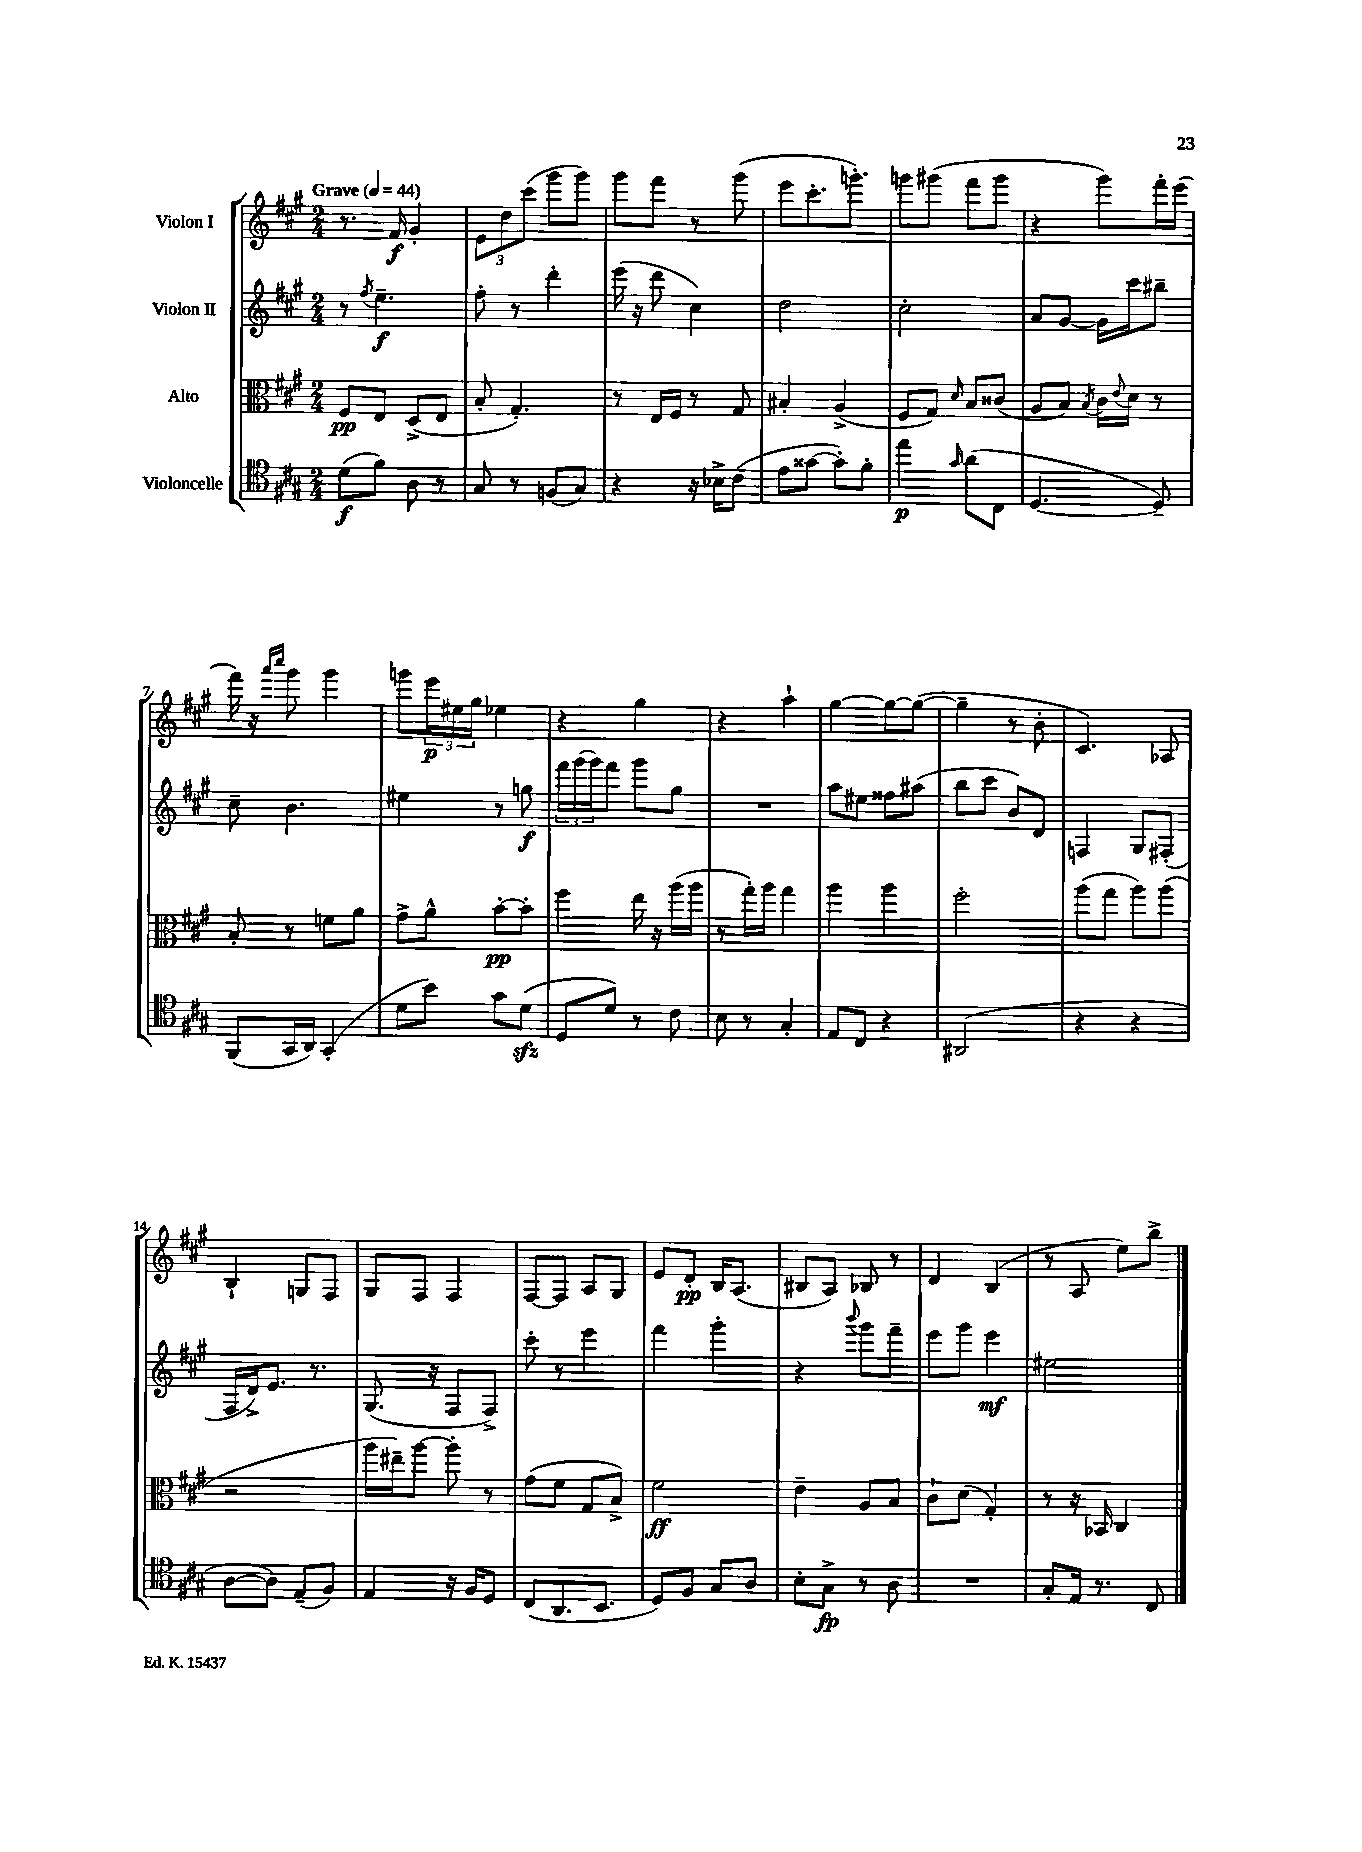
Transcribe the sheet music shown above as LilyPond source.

<<
\new StaffGroup <<
\new Staff = "s0" \with { instrumentName = "Violon I" } {
    \clef treble \key a \major \numericTimeSignature \time 2/4 \tempo "Grave" 4 = 44
    r8. fis'16\f gis'4-. |
    \tuplet 3/2 { e'8 d''8 cis'''8( } gis'''8 gis'''8) |
    gis'''8 fis'''8 r8 gis'''8( |
    e'''8 cis'''8.-. g'''8.-.) |
    g'''8 gis'''8( fis'''8 gis'''8 |
    r4 gis'''8) fis'''16-. e'''16( |
    fis'''16) r16 \grace { a'''16 cis''''16 } gis'''8 gis'''4 |
    g'''8 \tuplet 3/2 { e'''16\p eis''16 gis''16 } ees''4 |
    r4 gis''4 |
    r4 a''4-! |
    gis''4~ gis''8~ gis''8~( |
    gis''4-- r8 b'8-. |
    cis'4.) aes8 |
    b4-! g8 fis8 |
    gis8 fis8 fis4 |
    fis8~ fis8 a8 gis8 |
    e'8 d'8-.\pp b16 a8.( |
    bis8 a8) bes8 r8 |
    d'4 b4( |
    r8 a8 e''8) b''8-> \bar "|." |
}
\new Staff = "s1" \with { instrumentName = "Violon II" } {
    \clef treble \key a \major \numericTimeSignature \time 2/4
    r8 \acciaccatura { fis''8 } e''4.--\f |
    fis''8-. r8 d'''4-. |
    e'''16( r16 d'''8 cis''4) |
    d''2 |
    cis''2-. |
    a'8 gis'8~ gis'16 cis'''16 bis''8-- |
    cis''8-- b'4. |
    eis''4 r8 g''8\f |
    \tuplet 3/2 { fis'''16 gis'''16( gis'''16) } fis'''8 gis'''8 gis''8 |
    R2 |
    a''8 eis''8 fisis''8 ais''8( |
    b''8 cis'''8 b'8) d'8 |
    f4 gis8 fis8-.( |
    fis16 d'16->) e'8. r8. |
    gis8.( r16 fis8 fis8->) |
    cis'''8-. r8 e'''4 |
    fis'''4 gis'''4-. |
    r4 \appoggiatura { b'''8 } gis'''8 fis'''8-- |
    e'''8 gis'''8 e'''4\mf |
    eis''2 \bar "|." |
}
\new Staff = "s2" \with { instrumentName = "Alto" } {
    \clef alto \key a \major \numericTimeSignature \time 2/4
    fis8\pp e8 d8->( e8 |
    b8-. gis4.-.) |
    r8 e16 fis16 r8 gis8 |
    bis4-. a4->( |
    fis8 gis8) \grace { d'16 } b8 cisis'8( |
    a8 b8) \acciaccatura { b8 } cis'16 \appoggiatura { e'8 } d'16 r8 |
    b8-. r8 f'8 a'8 |
    gis'8-> a'8-^ b'8~-.\pp b'8-. |
    fis''4 e''16 r16 a''16( a''16 |
    r8 gis''16-.) a''16 gis''4 |
    a''4 a''4 |
    fis''2-. |
    a''8( gis''8 a''8) a''8( |
    r2 |
    a''16 eis''16--) a''8~ a''8-. r8 |
    gis'8( fis'8 gis8 b8->) |
    fis'2\ff |
    e'4-- a8 b8 |
    cis'8-! d'8( gis4-.) |
    r8 r16 bes,16 cis4 \bar "|." |
}
\new Staff = "s3" \with { instrumentName = "Violoncelle" } {
    \clef tenor \key a \major \numericTimeSignature \time 2/4
    d'8\f( fis'8) a8 r8 |
    gis8 r8 f8( gis8) |
    r4 r16 bes16-> cis'8( |
    e'8 gisis'8~ gisis'8-.) fis'8-. |
    e''4\p \grace { gis'16 } a'8( cis8 |
    d4.~ d8--) |
    fis,8( gis,16 a,16) gis,4-.( |
    d'8 b'8) gis'8 d'8\sfz( |
    d8 d'8) r8 cis'8 |
    b8 r8 gis4-. |
    e8 cis8 r4 |
    ais,2( |
    r4 r4 |
    a8~ a8) e8--( fis8) |
    e4 r16 fis16 d8 |
    cis8( a,8. b,8. |
    d8) fis8 gis8 a8 |
    b8-. gis8->\fp r8 a8 |
    R2 |
    gis8-. e16 r8. cis8 \bar "|." |
}
>>
>>
